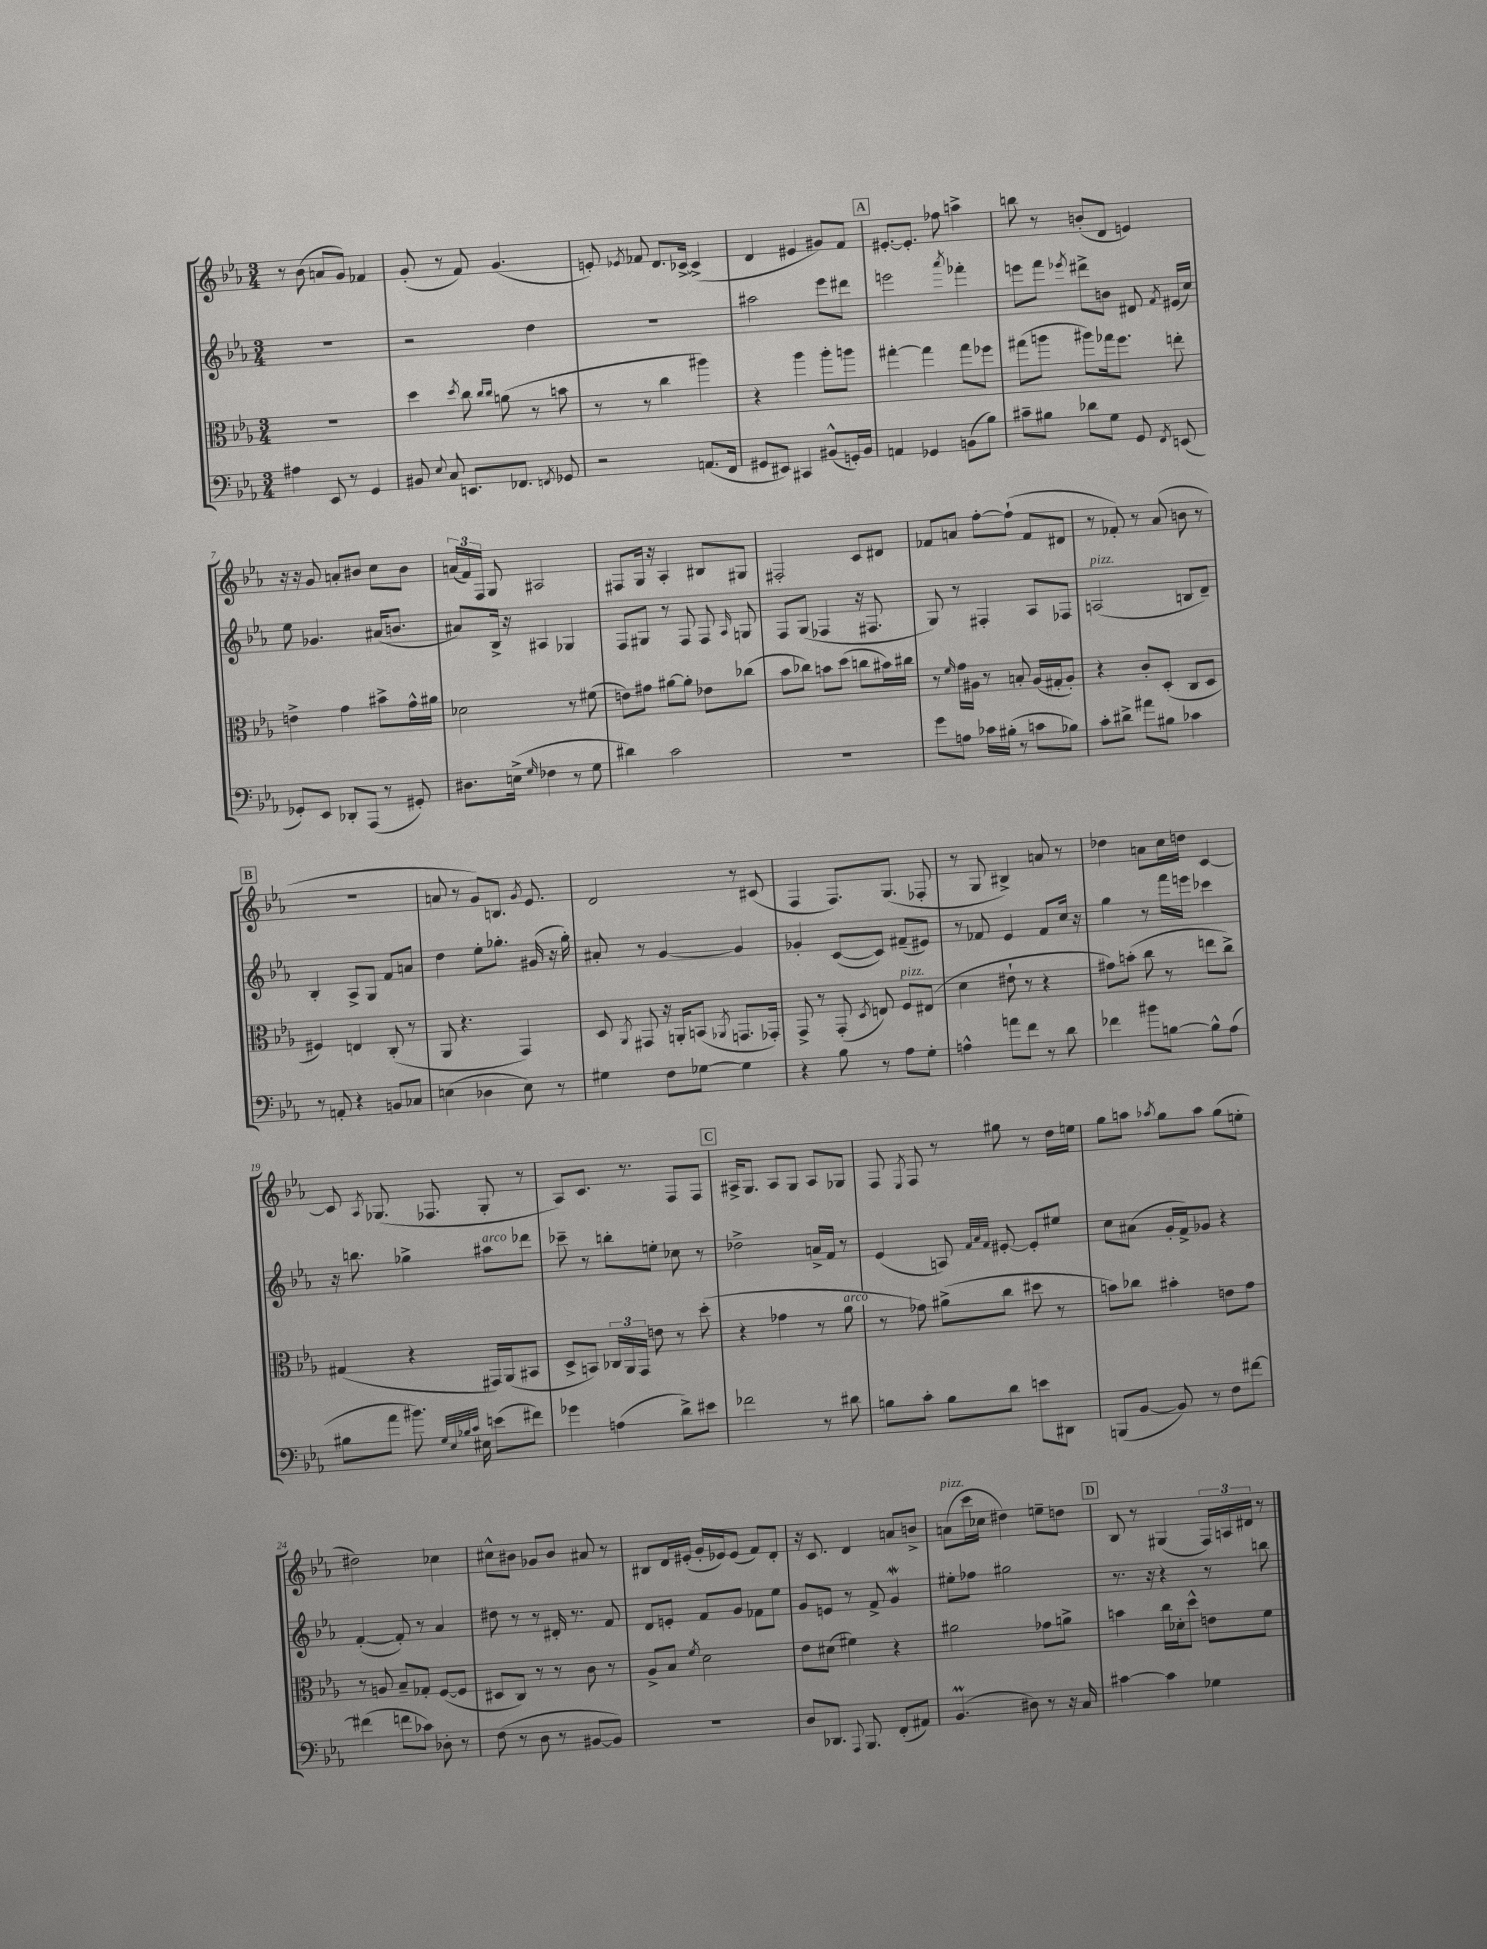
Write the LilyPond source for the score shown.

<<
\new StaffGroup <<
\new Staff = "s0" {
    \clef treble \key ees \major \numericTimeSignature \time 3/4
    \autoBeamOff r8 bes'8( a'8[ g'8]) fes'4 |
    g'8-.( r8 f'8) g'4.( |
    e'8-.) \acciaccatura { ees'8 } fes'8 d'8.[ ces'16]~-> ces'4->( |
    d'4 eis'4 gis'8[) f'8] |
    \mark \markup { \box "A" } eis'8.[~-. eis'8.]-. fes''8 a''4-> |
    b''8 r8 b'8[-.( d'8] e'4) |
    r16 r16 g'8 a'8[-. bis'8] c''8[ bis'8] |
    \tuplet 3/2 { a'16[( f'16) f16] } g8 ais2 |
    fis8[ g16] r16 aes4-. bis8[ gis8] |
    fis2-. c'8[ dis'8] |
    fes'8[ a'8] f''8[~-. f''8]-!( fes'8[ dis'8] |
    r8 fes'8-.) r8 aes'8( b'8 r8 |
    \mark \markup { \box "B" } R2. |
    a'8 r8 g'8[) b8.] \acciaccatura { g'8 } ees'8. |
    d'2 r8 cis'8( |
    f4 f8.[) g8.]( fes8-. |
    r8 g8 bis4->) a'8 r8 |
    des''4 a'8[ c''16 d''16] c'4~ |
    c'8 \acciaccatura { aes8 } ges8.( fes8. ges8-. r8 |
    aes8[) c'8.] r8. f8[ f8] |
    \mark \markup { \box "C" } ais16[-> g8.] ais8[ g8] ais8[ ges8] |
    f8 \acciaccatura { ees8 } f8 r8 gis''8 r8 d''16[ e''16] |
    g''8[ a''8] \acciaccatura { aes''8 } g''8[ aes''8] g''8[( e''8]-. |
    dis''2) ces''4 |
    cis''8[-^ bis'8] ges'8[ bis'8] ais'8 r8 |
    bis8[ d'16 eis'16]-.( g'16[-. ees'16) ees'8]( f'8[) d'8]-. |
    r16 c'8. d'4 a'8[ b'8]-> |
    a'8[^\markup { \italic "pizz." }( c'''16 ces''16] dis''4) e''8[-- d''8] |
    \mark \markup { \box "D" } bes8 r8 gis4( \tuplet 3/2 { f16[) a16 dis'16] } r8 \bar "|." |
}
\new Staff = "s1" {
    \clef treble \key ees \major \numericTimeSignature \time 3/4
    \autoBeamOff R2. |
    r2 d''4 |
    R2. |
    ais''2 ees'''8[ dis'''8] |
    \mark \markup { \box "A" } e'''2 \acciaccatura { aes'''8 } fes'''4-. |
    e'''8[ f'''8] \acciaccatura { ees'''8 } dis'''8[-> b'8] dis'8 \acciaccatura { f'8 } eis'16[( c''16]) |
    ees''8 ges'4. ais'16[( b'8.] |
    ais'8[) bes16]-> r16 ais4 ges4 |
    f8[ gis8] r8 f8 f8 \grace { aes16 } g8 |
    f8[ g8]( fes4 r16 fis8. |
    g8) r8 fis4-. aes8[ fes8] |
    a2^\markup { \italic "pizz." }( b8[ d'8]--) |
    \mark \markup { \box "B" } bes4-. aes8[-> g8] f'8[ a'8] |
    d''4 ees''8[-. ges''8.]-. gis'16( r16 ges''16-.) |
    ais'8-. r8 g'4~ g'4 |
    ges'4-. c'8[~( c'8]) fis'8[--( eis'8]) |
    r8 fes'8 ees'4 fes'8[ c''16] r16 |
    g''4 r8 f'''16[ e'''16] ces'''4 |
    r16 b''8. ges''4-> ais''8[^\markup { \italic "arco" } des'''8] |
    ces'''8-- r8 b''8[-. e''8]-. ces''8 r8 |
    \mark \markup { \box "C" } des''2-> a'16[-> f'16] r8 |
    ees'4( a8) \grace { f'32[ aes'32 f'32] } eis'8~-. eis'8[-. eis''8] |
    c''8[ ais'8]( g'16[-. f'16->) ges'8] r4 |
    f'4~-.( f'8-.) r8 aes'4 |
    dis''8 r8 r8 dis'16-. r8. f'8 |
    d'8[ e'8]-. f'8[ g'8] fes'8[ ees''8] |
    g'8[ e'8] r8 f'8-> g'4\mordent |
    eis''8[-. fes''8] gis''2 |
    \mark \markup { \box "D" } r8. r16 r4 r8 b''8 \bar "|." |
}
\new Staff = "s2" {
    \clef alto \key ees \major \numericTimeSignature \time 3/4
    \autoBeamOff r2. |
    d''4 \acciaccatura { d''8 } c''8 \grace { c''16[ c''16] } a'8( r8 b'8 |
    r8 r8 c''4 ais''4) |
    r4 aes''4 aes''8[-. a''8] |
    \mark \markup { \box "A" } gis''4~-. gis''4 gis''8[ fes''8] |
    gis''8[( a''8] ais''8[) ges''16 f''8.] e''8-. |
    e'4-> g'4 bis'8[-> g'16-^ ais'16] |
    des'2 r8 fis'8( |
    e'8[) gis'8] ais'8[~ ais'8]-. ees'8[ ces''8]( |
    bes'8[ ces''8]) b'8[ d''8]( c''8[ bis'16) cis''16] |
    r8 \grace { f'16 } g'16[ ais16] r8 b8-. ais16[( gis16-. ais8]-.) |
    r4 c'8[-. d8]-.( c8[ d8] |
    \mark \markup { \box "B" } fis4) e4 c8-.( r8 |
    aes,8 r4. g,4) |
    d8 \acciaccatura { aes,8 } gis,8 r16 a,16[-. b,8]( \acciaccatura { aes,8 } g,8.[ ges,16]-.) |
    g,8-> r8 g,8-.( \acciaccatura { d8 } e8) f8[^\markup { \italic "pizz." } eis8]( |
    d'4 eis'8-! r8 r4 |
    gis'8[) b'8]-.( c''8 r8 e''8[ c''8]->) |
    gis4( r4 gis,16[) aes,16( bis,8] |
    d8[-> b,8]) \tuplet 3/2 { ces16[ aes,16 g,16] } e'8 r8 d''8-.( |
    \mark \markup { \box "C" } r4 ges'4 r8 aes'8^\markup { \italic "arco" } |
    r8 ges'8) ais'8[->( c''8] dis''8 r8 |
    b'8[) ces''8] bis'4-. e'8[ g'8] |
    r8 a8 bes8[-- ges8]-. f8[~( f8] |
    dis8[ c8]) r8 r8 c'8 r8 |
    aes8[-> bes8] \acciaccatura { f'8 } d'2 |
    ees'8[ dis'8]( fis'4) r4 |
    ais'2 ges'8[ a'8]-> |
    \mark \markup { \box "D" } b'4 c''16[ des'16-. d''8]-^ e'8[ f'8] \bar "|." |
}
\new Staff = "s3" {
    \clef bass \key ees \major \numericTimeSignature \time 3/4
    \autoBeamOff ais4 ees,8 r8 g,4 |
    bis,8 \appoggiatura { ees8 } c8 e,8.[ fes,8.] \acciaccatura { f,8 } ges,8 |
    r2 a,8.[( f,16] |
    gis,8[ eis,8]) cis,4 bis,8[-^( g,16-.) bis,16] |
    \mark \markup { \box "A" } a,4 ges,4 b,8[( bes8]) |
    cis'8[-- bis8] des'8[ g8] g,8 \acciaccatura { f,8 } e,8( |
    ges,8[-.) ees,8] des,8[-. aes,,8]( r8 gis,8-.) |
    dis8.[ e16]->( \grace { g16 } fes4 r8 g8 |
    dis'4) c'2 |
    R2. |
    g'8[ a8] ces'16[ bis16]-.( r8 c'8[ bes8]) |
    c'8[-. dis'8]-> ais'8[ bis8] ces'4 |
    \mark \markup { \box "B" } r8 a,8-. r4 b,8[ ces8] |
    e4( des4 e8) r8 |
    gis4 f8[ ges8]~ ges4 |
    r4 bes8 r8 aes8[ g8]-. |
    a4-^ a'8[ f'8] r8 d'8 |
    fes'4 bis'8[ b8]~ b8[-^ aes8]( |
    bis8[ aes'8] bis'8.) \grace { g32[ ees32 bes32 c'32] } eis16 e'8[( fis'8]) |
    ges'4 a4( d'8[->) eis'8] |
    \mark \markup { \box "C" } fes'2 r8 dis'8 |
    b8[ c'8]-. b8[ d'8] e'8[ dis,8] |
    b,,8[( bes,8]~ bes,8) r8 f8[ fis'8]~ |
    fis'4( f'8[ ces'8]) des8-. r8 |
    f8( r8 d8 r8 bis,8[~ bis,8]) |
    R2. |
    d8[ des,8.] \appoggiatura { aes,,8 } bes,,8. f,8[-.( ais,8]) |
    bes,4.\prall( dis8) r8 r16 c16 |
    \mark \markup { \box "D" } cis'4~ cis'4 ges4 \bar "|." |
}
>>
>>
